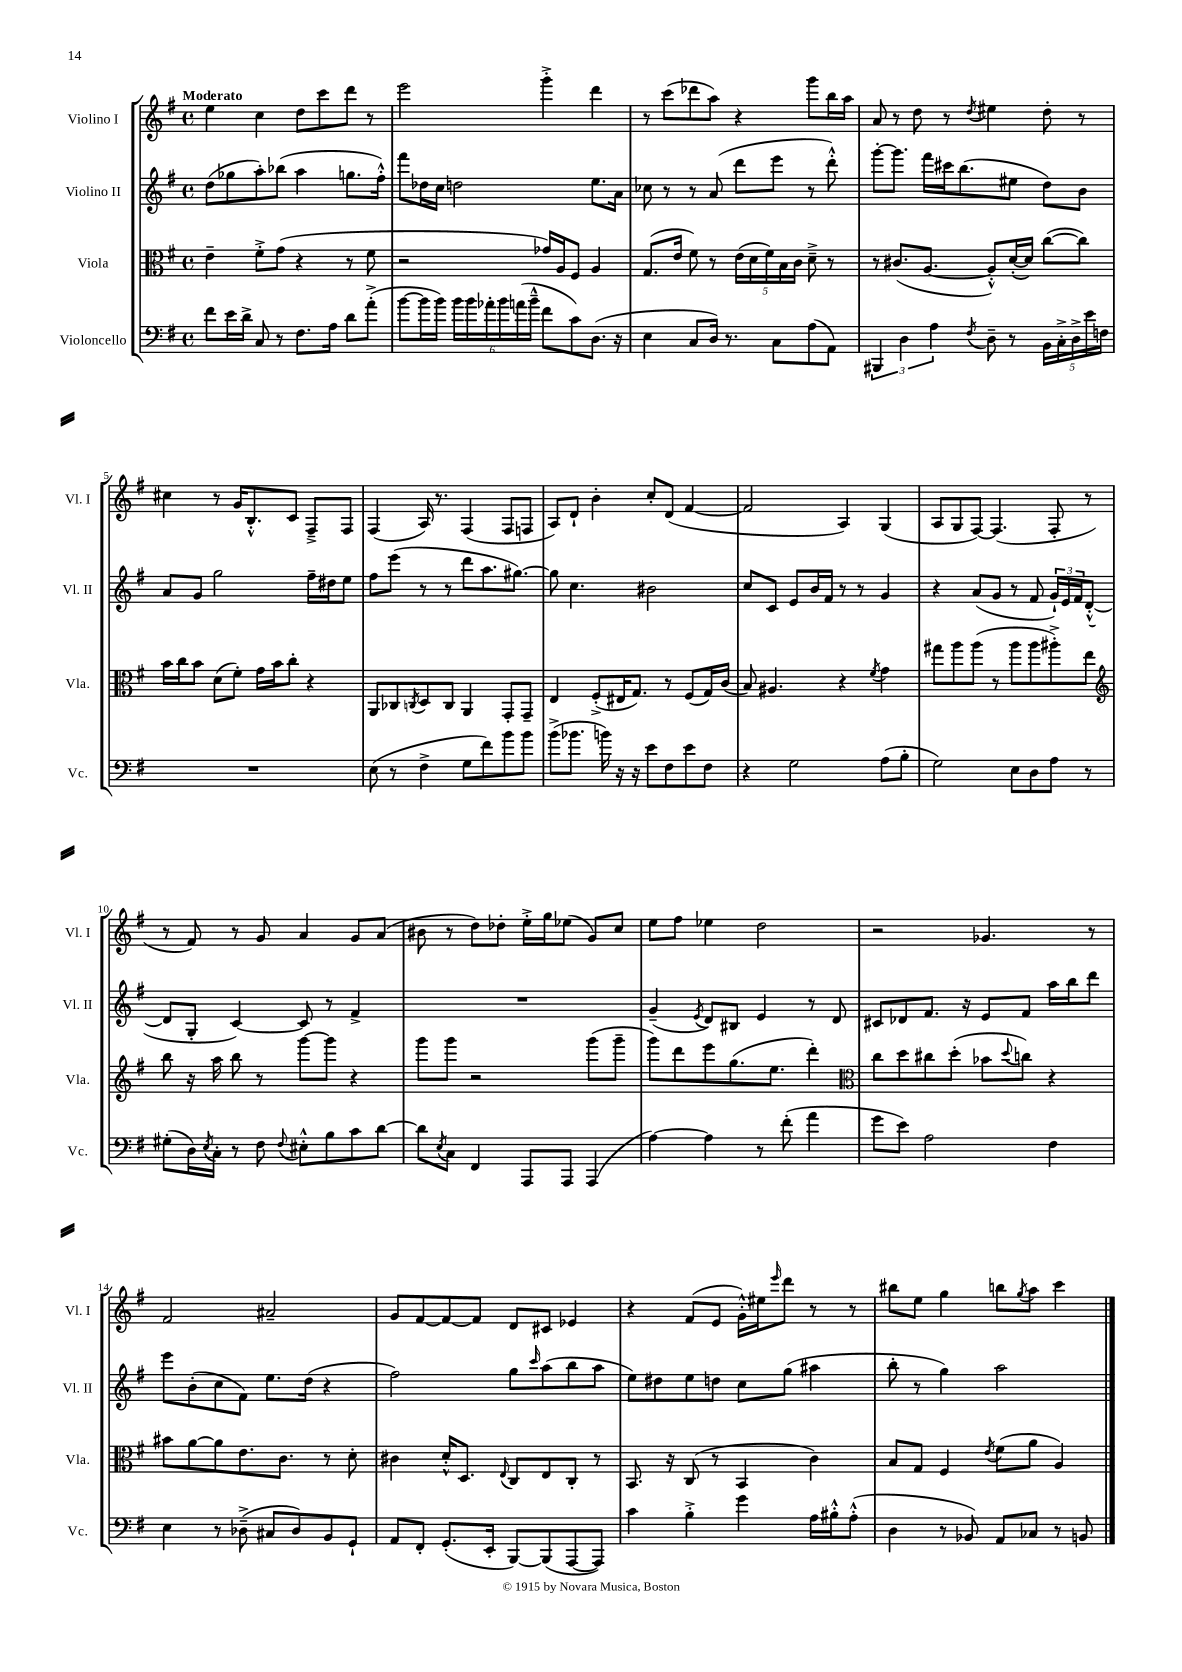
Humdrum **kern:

**kern	**kern	**kern	**kern
*staff4	*staff3	*staff2	*staff1
*clefF4	*clefC3	*clefG2	*clefG2
*k[f#]	*k[f#]	*k[f#]	*k[f#]
*M4/4	*M4/4	*M4/4	*M4/4
*met(c)	*met(c)	*met(c)	*met(c)
8f#	4e~	(8dd	4ee
16e	.	8gg-	.
16d^	.	.	.
8C	8f#'^	8aa')	4cc
8r	(8g	(8bb-	.
8.F#	4r	4aa	8dd
.	.	.	8ccc
16A	.	.	.
8d	8r	8.gg	8ddd
(8a'^	8f#	.	8r
.	.	16ff#'^^)	.
=	=	=	=
[8b	2r	8fff#	2eee
16b]	.	16dd-	.
16b)	.	16cc	.
24b	.	2dd	.
24b	.	.	.
24a-'	.	.	.
24b	.	.	.
(24a	.	.	.
24b~^^	.	.	.
8f#	16g-)	.	4ggg'^
.	16A	.	.
8c)	8F#	.	.
(8.D	4A	8.ee	4ddd
16r	.	16a	.
=	=	=	=
4E	(8.G	8cc-	8r
.	.	8r	(8ccc
.	16e	.	.
8C	8f#)	8r	8ddd-
16D)	8r	(8a	8aa)
8.r	.	.	.
.	(20e	8ddd	4r
.	20d	.	.
.	20f#)	.	.
8C	.	8eee	.
.	20B	.	.
.	20c	.	.
(8A	8d~^	8r	8ggg
8AA)	8r	8ddd'^^)	16bb
.	.	.	16aa
=	=	=	=
6BBB#	8r	[8ggg'	8a
.	(8.c#	8.ggg]	8r
6D	.	.	.
.	.	.	8dd
.	[8.A	16fff#	.
6A	.	.	.
.	.	16ccc#	8r
.	.	(8.bb	.
8qF#	.	.	8qdd
8D~	8A'^^])	.	4ee#
8r	([16d'	8ee#	.
.	16d])	.	.
20BB	([8cc	8dd)	8dd'
20C'^	.	.	.
20D^	.	.	.
.	8cc])	8b	8r
20e	.	.	.
20F	.	.	.
=	=	=	=
1r	16b	8a	4cc#
.	16cc	.	.
.	8b	8g	.
.	(8d	2gg	8r
.	8f#')	.	16g
.	.	.	8.B'^^
.	16g	.	.
.	16b	.	.
.	8cc'	.	8c
.	4r	16ff#~	8F#~^
.	.	16dd#	.
.	.	8ee	8F#
=	=	=	=
(8E	8AA	8ff#	(4F#
8r	8C-	(8eee	.
.	8qC	.	.
4F#^	8D	8r	16A)
.	.	.	8.r
.	8C	8r	.
8G	4AA	8ddd	(4F#
8f#)	.	8.aa	.
8b	8GG'	.	8F#
.	.	[8.gg#)	.
8b	8GG~	.	8F
=	=	=	=
(8b^	4E	8gg#]	8A)
8.b-	.	4.cc	8d`
.	(8F#'^	.	4b'
16b)	.	.	.
16r	16E#	.	.
16r	8.G)	.	.
8e	.	2b#	8cc'
8F#	8r	.	(8d
8e	(8F#	.	[4f#
8F#	16G)	.	.
.	(16c	.	.
=	=	=	=
4r	8B)	8cc	2f#]
.	4.A#	8c	.
2G	.	8e	.
.	.	16b	.
.	.	16f#	.
.	4r	8r	4A)
.	.	8r	.
.	8qf#	.	.
(8A	4g	4g	(4G
8B'	.	.	.
=	=	=	=
2G)	8gg#	4r	8A
.	8aa	.	8G
.	(8aa	(8a	[8F#)
.	8r	8g	(4.F#]
8E	8aa	8r	.
8D	8aa	8f#	.
8A	8aa#'^)	24g`)	8F#'
.	.	24e	.
.	.	24f#	.
8r	8ee	([8d'^^	8r
=	=	=	=
*	*clefG2	*	*
(8G#'	8bb	8d]	8r
16D)	16r	8G'	8f#)
8qE	.	.	.
16C'	16aa	.	.
8r	8bb	[4c)	8r
8F#	8r	.	8g
8qqF#	.	.	.
8E#'^^	[8ggg	8c]	4a
8B	8ggg]	8r	.
8c	4r	4f#^	8g
[8d	.	.	(8a
=	=	=	=
8d]	8ggg	1r	8b#
8qE	.	.	.
8C	8ggg	.	8r
4FF#	2r	.	8dd)
.	.	.	8dd-'
8AAA	.	.	16ee'^
.	.	.	16gg
8AAA	.	.	(8ee-
(4AAA	(8ggg	.	8g)
.	8ggg~	.	8cc
=	=	=	=
[4A)	8ggg)	(4g~	8ee
.	8ddd	.	8ff#
.	.	8qe	.
4A]	8eee	8d)	4ee-
.	(8.gg	8B#	.
8r	.	4e	2dd
.	8.ee	.	.
(8f#'	.	.	.
4a	4ddd')	8r	.
.	.	8d	.
=	=	=	=
*	*clefC3	*	*
8g	8cc	8c#	2r
8e)	8dd	8d-	.
2A	8cc#	8.f#	.
.	(8dd'	.	.
.	.	16r	.
.	8b-	8e	4.g-
.	8qqdd	.	.
.	8cc)	8f#	.
4F#	4r	16aa	.
.	.	16bb	.
.	.	8ddd	8r
=	=	=	=
4E	8b#	8eee	2f#
.	[8a	(8b'	.
8r	8a]	8cc	.
(8D-~^	8.e	8f#)	.
8C#	.	8.ee	2a#~
.	8.c	.	.
8D-)	.	.	.
.	.	(16dd	.
8BB	8r	4r	.
8GG`	8d'	.	.
=	=	=	=
8AA	4c#	2ff#)	8g
8FF#'	.	.	[8f#
(8.GG'	16d'^^	.	8f#_
.	8.D	.	.
.	.	.	8f#]
16EE'	.	.	.
.	8qqE	.	.
[8BBB)	8C	8gg	8d
.	.	16qqccc	.
(8BBB]	8E	(8aa	8c#
[8AAA	8C'	8bb	4e-
8AAA])	8r	8aa	.
=	=	=	=
4c	8.BB	8ee)	4r
.	.	8dd#	.
.	16r	.	.
4B'^	(8C	8ee	(8f#
.	8r	8dd	8e
4g	4BB	8cc	16g'^^)
.	.	.	16ee#
.	.	.	16qqeee
.	.	(8gg	8ddd
16A	4c)	4aa#	8r
16B#'^^	.	.	.
(8A'^^	.	.	8r
=	=	=	=
4D	8B	8bb'	8bb#
.	8G	8r	8ee
8r	4F#	4gg)	4gg
8BB-)	.	.	.
.	8qe	.	.
8AA	(8f#	2aa	8bb
.	.	.	8qgg
8C-	8a	.	8aa
8r	4A)	.	4ccc
8BB	.	.	.
==	==	==	==
*-	*-	*-	*-
